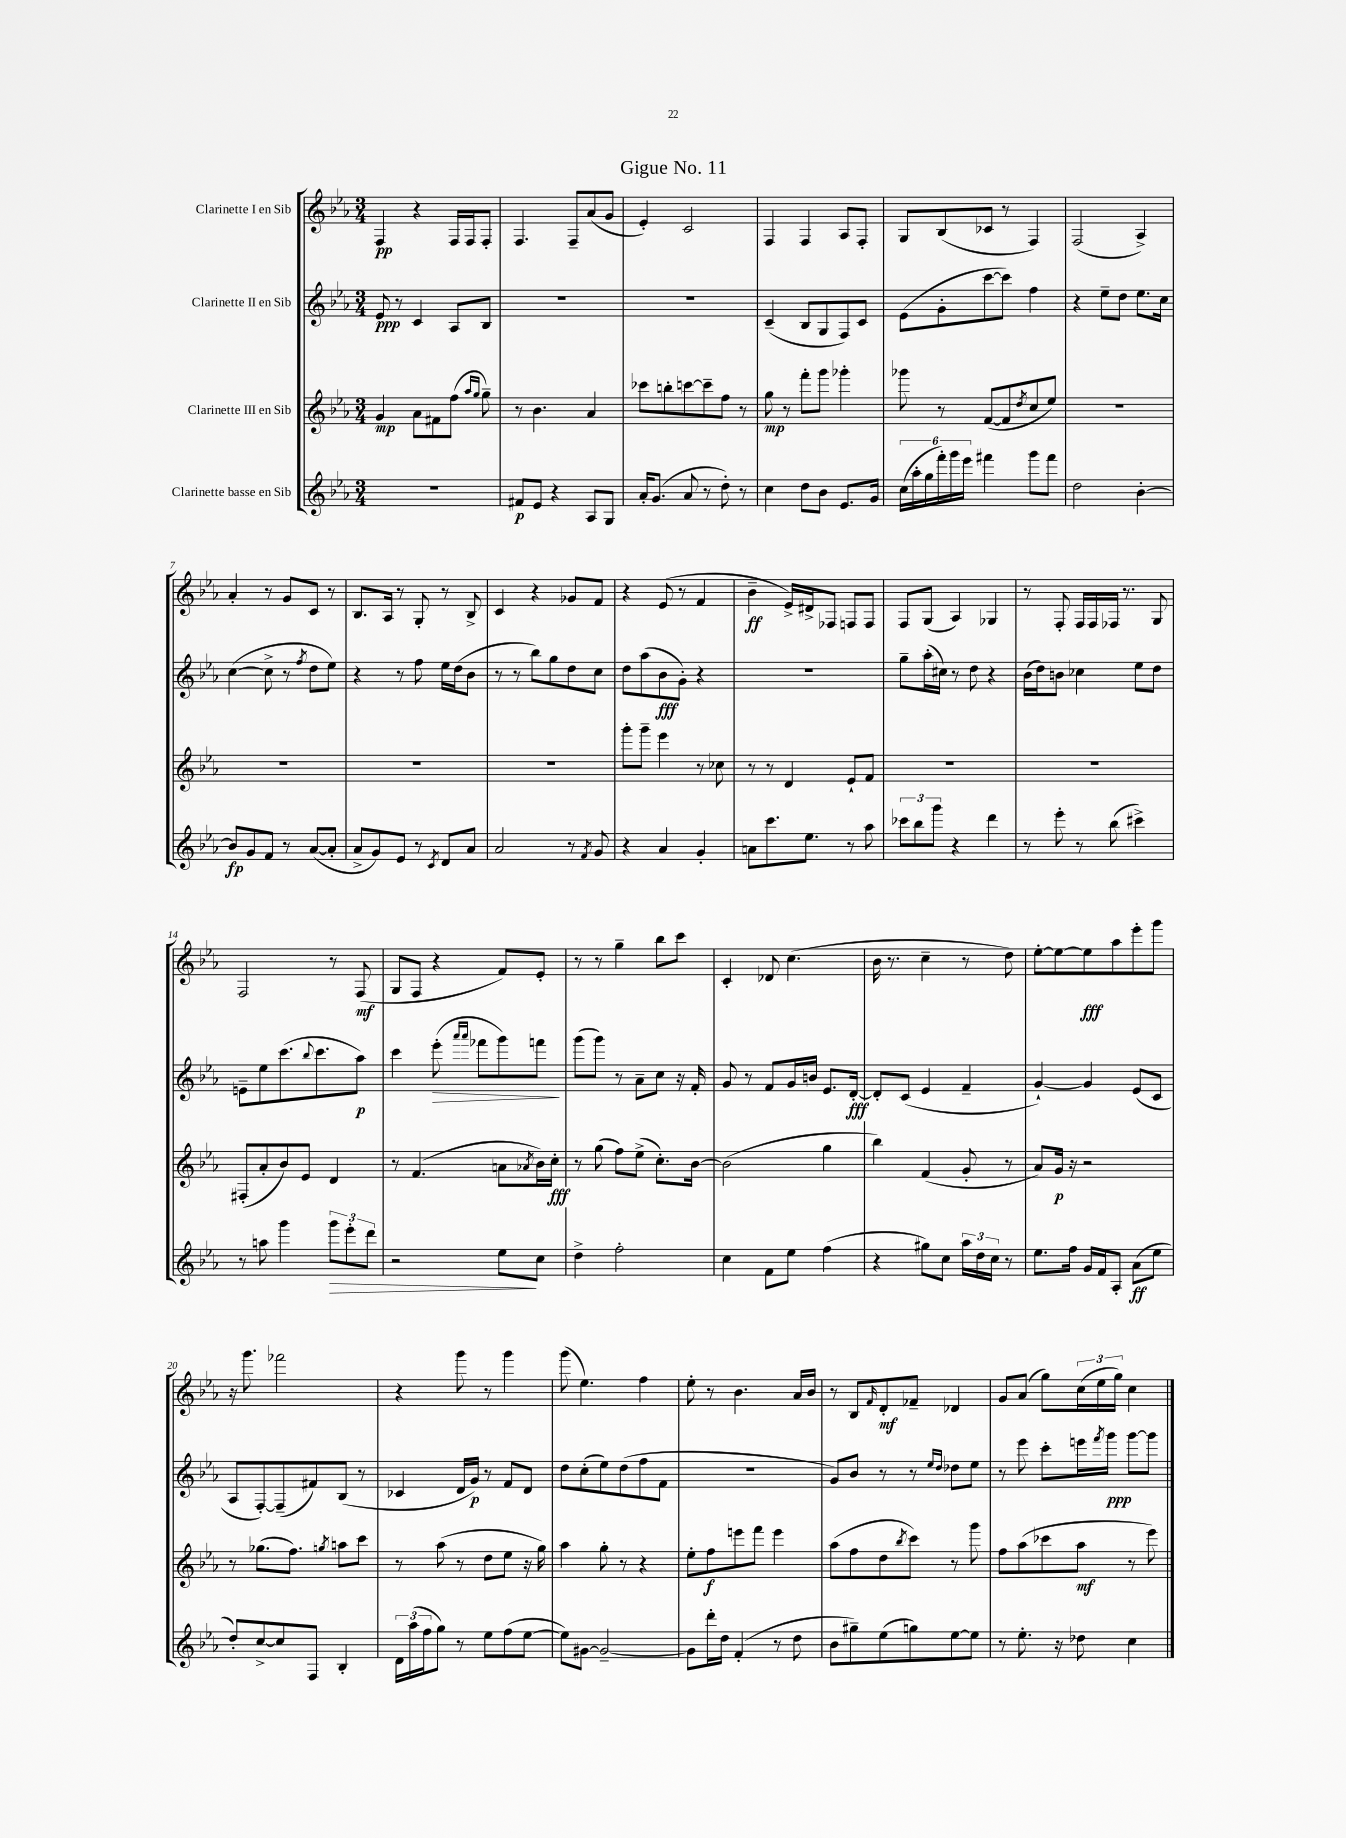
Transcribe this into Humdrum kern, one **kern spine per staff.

**kern	**dynam	**kern	**dynam	**kern	**dynam	**kern	**dynam
*part4	*part4	*part3	*part3	*part2	*part2	*part1	*part1
*staff4	*staff4	*staff3	*staff3	*staff2	*staff2	*staff1	*staff1
*I"Clarinette basse en Sib	*	*I"Clarinette III en Sib	*	*I"Clarinette II en Sib	*	*I"Clarinette I en Sib	*
*clefG2	*	*clefG2	*	*clefG2	*	*clefG2	*
*k[b-e-a-]	*	*k[b-e-a-]	*	*k[b-e-a-]	*	*k[b-e-a-]	*
*M3/4	*	*M3/4	*	*M3/4	*	*M3/4	*
=1	=1	=1	=1	=1	=1	=1	=1
2.r	.	4g/	mp	8e-/	ppp	4F/	pp
.	.	.	.	8r	.	.	.
.	.	8a-\L	.	4c/	.	4r	.
.	.	8f#X\	.	.	.	.	.
.	.	(8ff\J	.	8A-/L	.	16F/LL	.
.	.	.	.	.	.	16F/J	.
.	.	16qqaa-/LL	.	.	.	.	.
.	.	16qqgg/JJ	.	.	.	.	.
.	.	8gg~\)	.	8B-/J	.	8F'/J	.
=2	=2	=2	=2	=2	=2	=2	=2
8f#X/L	p	8r	.	2.r	.	4.F/	.
8e-/J	.	4.b-\	.	.	.	.	.
4r	.	.	.	.	.	.	.
.	.	.	.	.	.	8F~/L	.
8A-/L	.	4a-/	.	.	.	(8a-/	.
8G/J	.	.	.	.	.	8g/J	.
=3	=3	=3	=3	=3	=3	=3	=3
16a-'/KL	.	8ccc-X\L	.	2.r	.	4e-'/)	.
(8.g/J	.	.	.	.	.	.	.
.	.	8bbn'\	.	.	.	.	.
8a-/	.	[8cccn\	.	.	.	2c/	.
8r	.	8ccc~\]	.	.	.	.	.
8dd'\)	.	8ff\J	.	.	.	.	.
8r	.	8r	.	.	.	.	.
=4	=4	=4	=4	=4	=4	=4	=4
4cc\	.	8gg\	mp	(4c~/	.	4F/	.
.	.	8r	.	.	.	.	.
8dd\L	.	8fff'\L	.	8B-/L	.	4F/	.
8b-\J	.	8ggg\J	.	8G/	.	.	.
8.e-/L	.	4ggg-X'\	.	8F/)	.	8A-/L	.
.	.	.	.	8c/J	.	8F'/J	.
16g/Jk	.	.	.	.	.	.	.
=5	=5	=5	=5	=5	=5	=5	=5
(24cc\LL	.	8ggg-X\	.	(8e-\L	.	8G/L	.
24aa-'\	.	.	.	.	.	.	.
24gg\	.	.	.	.	.	.	.
24fff'\)	.	8r	.	8g'\	.	(8B-/	.
24ggg\	.	.	.	.	.	.	.
24eee-\JJ	.	.	.	.	.	.	.
4fff#X\	.	([8f/L	.	[8ccc\	.	8c-X/J	.
.	.	8f/]	.	8ccc\J])	.	8r	.
.	.	8qdd/	.	.	.	.	.
8ggg\L	.	8cc/	.	4ff\	.	4F/)	.
8fff#\J	.	8ee-/J)	.	.	.	.	.
=6	=6	=6	=6	=6	=6	=6	=6
2dd\	.	2.r	.	4r	.	(2F/	.
.	.	.	.	8ee-~\L	.	.	.
.	.	.	.	8dd\J	.	.	.
[4b-'\	.	.	.	8.ee-\L	.	4A-^/)	.
.	.	.	.	16cc\Jk	.	.	.
!!LO:LB:g=z
=7	=7	=7	=7	=7	=7	=7	=7
8b-/L]	fp	2.r	.	([4cc\	.	4a-'/	.
8g/	.	.	.	.	.	.	.
8f/J	.	.	.	8cc^\]	.	8r	.
8r	.	.	.	8r	.	8g/L	.
.	.	.	.	8qff/	.	.	.
([8a-/L	.	.	.	8dd\L	.	8c/J	.
8a-'/J]	.	.	.	8ee-\J)	.	8r	.
=8	=8	=8	=8	=8	=8	=8	=8
8a-^/L	.	2.r	.	4r	.	8.B-/L	.
8g/)	.	.	.	.	.	.	.
.	.	.	.	.	.	16A-/Jk	.
8e-/J	.	.	.	8r	.	8r	.
8r	.	.	.	8ff\	.	8G'/	.
8qc/	.	.	.	.	.	.	.
8d/L	.	.	.	16ee-\LL	.	8r	.
.	.	.	.	(16dd\J	.	.	.
8a-/J	.	.	.	8b-\J	.	8B-^/	.
=9	=9	=9	=9	=9	=9	=9	=9
2a-/	.	2.r	.	8r	.	4c/	.
.	.	.	.	8r	.	.	.
.	.	.	.	8bb-\L)	.	4r	.
.	.	.	.	8gg\	.	.	.
8r	.	.	.	8dd\	.	8g-X/L	.
8qf/	.	.	.	.	.	.	.
8g/	.	.	.	8cc\J	.	8f/J	.
=10	=10	=10	=10	=10	=10	=10	=10
4r	.	8ggg'\L	.	8dd\L	.	4r	.
.	.	8ggg~\J	.	(8aa-\	.	.	.
4a-/	.	4eee-\	.	8b-\	fff	(8e-/	.
.	.	.	.	8g'\J)	.	8r	.
4g'/	.	8r	.	4r	.	4f/	.
.	.	8cc-X\	.	.	.	.	.
=11	=11	=11	=11	=11	=11	=11	=11
8an\L	.	8r	.	2.r	.	4b-~\	ff
8.ccc\	.	8r	.	.	.	.	.
.	.	4d/	.	.	.	16e-^/LL)	.
8.ee-\J	.	.	.	.	.	16d#X^/J	.
.	.	.	.	.	.	8F-X/J	.
8r	.	8e-`/L	.	.	.	8Fn/L	.
8aa-\	.	8f/J	.	.	.	8F/J	.
=12	=12	=12	=12	=12	=12	=12	=12
12ccc-X\L	.	2.r	.	8gg~\L	.	8F/L	.
12bb-\	.	.	.	.	.	.	.
.	.	.	.	(16aa-'\L	.	(8G/J	.
12ggg\J	.	.	.	.	.	.	.
.	.	.	.	16cc#X\JJ)	.	.	.
4r	.	.	.	8r	.	4A-/)	.
.	.	.	.	8dd\	.	.	.
4ddd\	.	.	.	4r	.	4G-X/	.
=13	=13	=13	=13	=13	=13	=13	=13
8r	.	2.r	.	(16b-\LL	.	8r	.
.	.	.	.	16dd\J)	.	.	.
8eee-'\	.	.	.	8bn\J	.	8F'/	.
8r	.	.	.	4cc-X\	.	16F/LL	.
.	.	.	.	.	.	16F/	.
(8bb-\	.	.	.	.	.	16F-X/JJ	.
.	.	.	.	.	.	8.r	.
4ccc#X^\)	.	.	.	8ee-\L	.	.	.
.	.	.	.	8dd\J	.	8G/	.
!!LO:LB:g=z
=14	=14	=14	=14	=14	=14	=14	=14
8r	.	(8F#X'/L	.	8en~\L	.	2F/	.
8aan\	.	8a-'/	.	8ee-\	.	.	.
4ggg\	.	8b-/)	.	(8.ccc\	.	.	.
.	.	8e-/J	.	.	.	.	.
.	.	.	.	8qqbb-/	.	.	.
.	.	.	.	8.ccc\	.	.	.
!	!LO:HP:b	!	!	!	!	!	!
12ggg\L	>	4d/	.	.	.	8r	.
12eee-'\	.	.	.	.	.	.	.
.	.	.	.	8aa-\J)	p	(8F/	mf
12ddd\J	.	.	.	.	.	.	.
=15	=15	=15	=15	=15	=15	=15	=15
2r	.	8r	.	4ccc\	.	8G/L	.
.	.	(4.f/	.	.	.	8F/J	.
!	!	!	!	!	!LO:HP:b	!	!
.	.	.	.	(8eee-'\	>	4r	.
.	.	.	.	16qqaaa-/LL	.	.	.
.	.	.	.	16qqaaa-/JJ	.	.	.
.	.	.	.	8fff-X\L	.	.	.
8ee-\L	.	8an\L	.	8ggg\)	.	8f/L)	.
.	.	8qa-X/	.	.	.	.	.
8cc\J	]	16b-\L)	.	8fffn\J	.	8e-'/J	.
.	.	16cc'\JJ	fff	.	.	.	.
.	.	.	.	.	]	.	.
=16	=16	=16	=16	=16	=16	=16	=16
4dd^\	.	8r	.	(8ggg\L	.	8r	.
.	.	(8gg\	.	8ggg\J)	.	8r	.
2ff'\	.	8ff\L)	.	8r	.	4gg~\	.
.	.	(8ee-^\J	.	8a-~\L	.	.	.
.	.	8.cc'\L)	.	8cc\J	.	8bb-\L	.
.	.	.	.	16r	.	8ccc\J	.
.	.	[16b-\Jk	.	16f'/	.	.	.
=17	=17	=17	=17	=17	=17	=17	=17
4cc\	.	(2b-\]	.	8g/	.	4c'/	.
.	.	.	.	8r	.	.	.
8f\L	.	.	.	8f/L	.	8d-X/	.
8ee-\J	.	.	.	16g/L	.	(4.cc\	.
.	.	.	.	16bn/JJ	.	.	.
(4ff\	.	4gg\	.	8.e-/L	.	.	.
.	.	.	.	[16d'/Jk	fff	.	.
=18	=18	=18	=18	=18	=18	=18	=18
4r	.	4bb-\)	.	8d'/L]	.	16b-\	.
.	.	.	.	.	.	8.r	.
.	.	.	.	(8c/J	.	.	.
8gg#X\L)	.	(4f/	.	4e-/	.	4cc~\	.
8cc\J	.	.	.	.	.	.	.
24aa-\LL	.	8g'/	.	4f~/	.	8r	.
24dd\	.	.	.	.	.	.	.
24cc\JJ	.	.	.	.	.	.	.
8r	.	8r	.	.	.	8dd\)	.
=19	=19	=19	=19	=19	=19	=19	=19
8.ee-\L	.	8a-/L)	.	[4g`/)	.	[8ee-'\L	.
.	.	16g/Jk	p	.	.	8ee-\_	.
16ff\Jk	.	16r	.	.	.	.	.
16g/LL	.	2r	.	4g/]	.	8ee-\]	fff
16f/J	.	.	.	.	.	.	.
8A-'/J	.	.	.	.	.	8aa-\	.
(8a-\L	ff	.	.	(8e-/L	.	8eee-'\	.
8ee-\J	.	.	.	8c/J	.	8ggg\J	.
!!LO:LB:g=z
=20	=20	=20	=20	=20	=20	=20	=20
8dd'/L)	.	8r	.	8A-/L	.	16r	.
.	.	.	.	.	.	8.ggg\	.
[8cc^/	.	(8.gg-X\L	.	[8F'/)	.	.	.
8cc/]	.	.	.	(8F~/]	.	2fff-X\	.
.	.	8.ff\J)	.	.	.	.	.
8F/J	.	.	.	8f#X/)	.	.	.
.	.	8qggn/	.	.	.	.	.
4B-'/	.	8aan\L	.	(8B-/J	.	.	.
.	.	8ccc\J	.	8r	.	.	.
=21	=21	=21	=21	=21	=21	=21	=21
24d\LL	.	8r	.	4c-X/	.	4r	.
(24aa-\	.	.	.	.	.	.	.
24ff\J	.	.	.	.	.	.	.
8gg\J)	.	(8aa-\	.	.	.	.	.
8r	.	8r	.	16d/LL	.	8ggg\	.
.	.	.	.	16g/JJ)	p	.	.
8ee-\L	.	8dd\L	.	8r	.	8r	.
(8ff\	.	8ee-\J	.	8f/L	.	4ggg\	.
[8ee-\J	.	16r	.	8d/J	.	.	.
.	.	16gg\)	.	.	.	.	.
=22	=22	=22	=22	=22	=22	=22	=22
8ee-\L])	.	4aa-\	.	8dd\L	.	(8ggg\	.
[8g#X\J	.	.	.	(8cc'\	.	4.ee-\)	.
2g#~/_	.	8gg'\	.	8ee-\)	.	.	.
.	.	8r	.	(8dd\	.	.	.
.	.	4r	.	8ff\	.	4ff\	.
.	.	.	.	8f\J	.	.	.
=23	=23	=23	=23	=23	=23	=23	=23
8g#\L]	.	8ee-'\L	.	2.r	.	8ee-'\	.
16ddd'\L	.	8ff\	f	.	.	8r	.
16dd\JJ	.	.	.	.	.	.	.
(4f'/	.	8eeen\	.	.	.	4.b-\	.
.	.	8fff\J	.	.	.	.	.
8r	.	4eee\	.	.	.	.	.
8dd\	.	.	.	.	.	16a-/LL	.
.	.	.	.	.	.	16b-/JJ	.
=24	=24	=24	=24	=24	=24	=24	=24
8b-\L	.	(8aa-\L	.	8g/L)	.	8r	.
8gg#X~\)	.	8ff\	.	8b-/J	.	8B-/L	.
.	.	.	.	.	.	16qqf/	.
(8ee-\	.	8dd\	.	8r	.	8d'/	mf
.	.	8qbb-/	.	.	.	.	.
8ggn\)	.	8ccc\J)	.	8r	.	8f-X~/J	.
.	.	.	.	16qqee-/LL	.	.	.
.	.	.	.	16qqdd/JJ	.	.	.
[8ee-\	.	8r	.	8dd-X\L	.	4d-X/	.
8ee-\J]	.	8ggg\	.	8ee-\J	.	.	.
=25	=25	=25	=25	=25	=25	=25	=25
8r	.	8ff\L	.	8r	.	8g/L	.
8.ee-'\	.	(8aa-\	.	8eee-\	.	(8a-/J	.
.	.	8ccc-X\	.	8ccc'\L	.	8gg\L)	.
16r	.	.	.	.	.	.	.
8dd-X\	.	8aa-\J	mf	16eeen\L	.	(24cc\L	.
.	.	.	.	.	.	24ee-\	.
.	.	.	.	8qfff/	.	.	.
.	.	.	.	16ggg\JJ	ppp	.	.
.	.	.	.	.	.	24gg\JJ)	.
4cc\	.	8r	.	[8ggg\L	.	4cc\	.
.	.	8eee-\)	.	8ggg\J]	.	.	.
==	==	==	==	==	==	==	==
*-	*-	*-	*-	*-	*-	*-	*-
